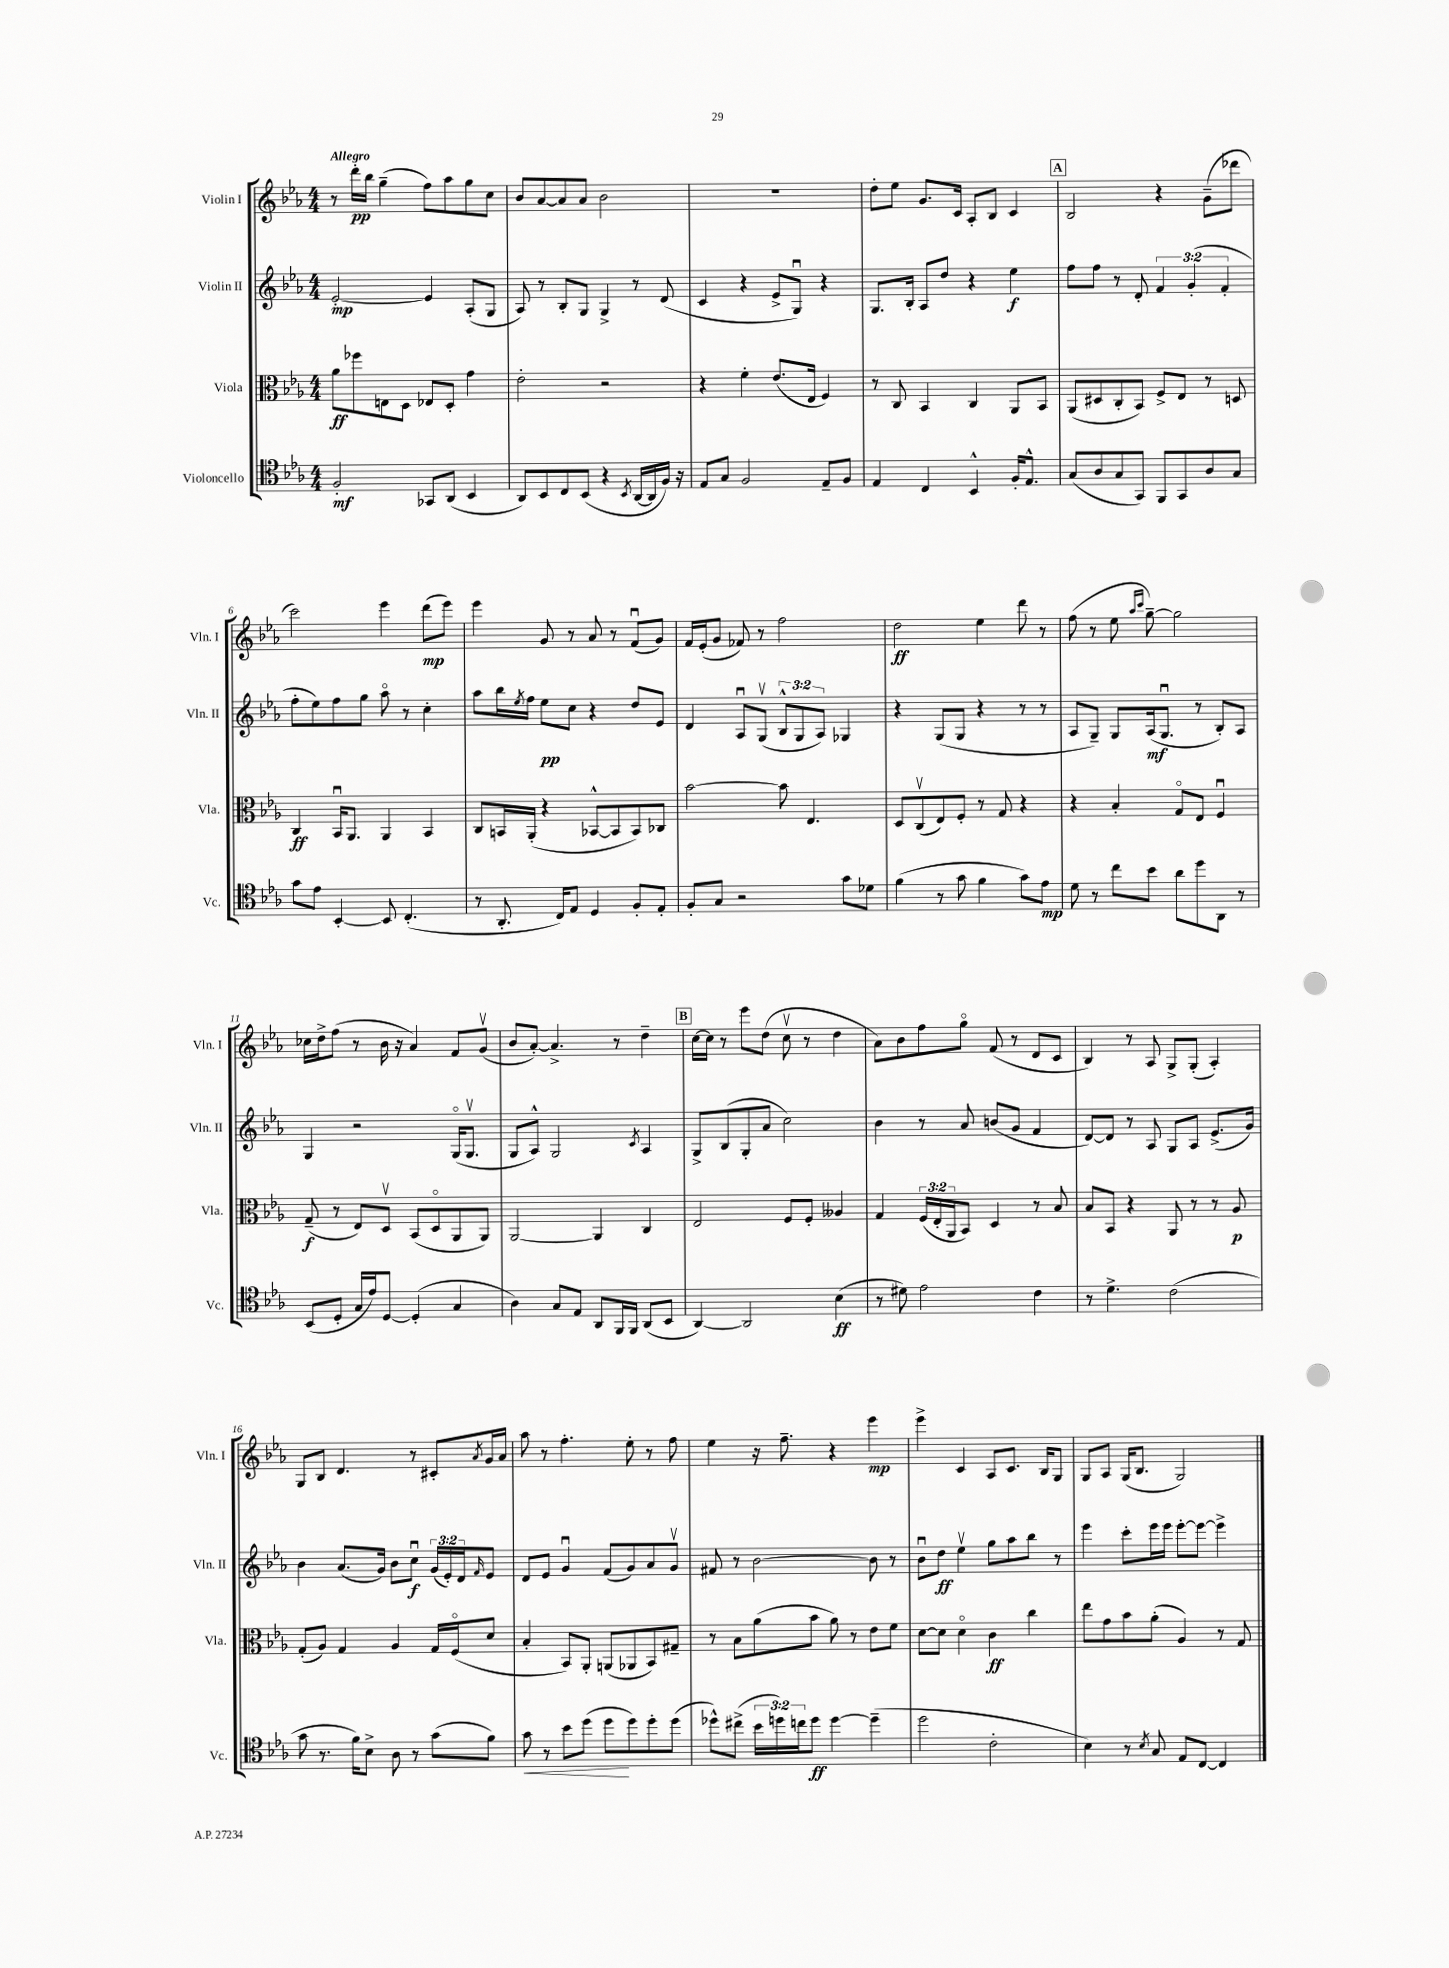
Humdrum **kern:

**kern	**kern	**kern	**kern
*staff4	*staff3	*staff2	*staff1
*clefC4	*clefC3	*clefG2	*clefG2
*k[b-e-a-]	*k[b-e-a-]	*k[b-e-a-]	*k[b-e-a-]
*M4/4	*M4/4	*M4/4	*M4/4
2F'	8a-	[2e-'	8r
.	8ff-	.	16ddd'
.	.	.	16bb-
.	8E	.	(4gg~
.	8D	.	.
8GG-	8E-	4e-]	8ff)
(8AA-	8D'	.	8aa-
4BB-	4g	(8A-'	8gg
.	.	8G	8cc
=	=	=	=
8AA-)	2e-'	8A-)	8b-
8BB-	.	8r	[8a-
8C	.	8B-'	8a-]
(8BB-	.	8G	8a-
4r	2r	4G^	2b-
8qBB-	.	.	.
[16AA-	.	8r	.
16AA-]	.	.	.
16F)	.	(8d	.
16r	.	.	.
=	=	=	=
8E-	4r	4c	1r
8G	.	.	.
2F	4f'	4r	.
.	(8.e-	8e-^	.
.	.	8Gu)	.
.	16E-	.	.
8E-~	4F)	4r	.
8F	.	.	.
=	=	=	=
4E-	8r	8.G	8dd'
.	8C	.	8ee-
.	.	16B-'	.
4C	4BB-	8A-	8.g
.	.	8dd	.
.	.	.	16c
4BB-^^	4C	4r	8A-'
.	.	.	8B-
16F'	8AA-	4ee-	4c
8.E-^^	.	.	.
.	8BB-	.	.
=	=	=	=
(8G	(8AA-	8ff	2B-
8A-	8D#	8ff	.
8G	8C'	8r	.
8GG)	8BB-)	8d'	.
8FF	8F^	6f	4r
8GG	8E-	.	.
.	.	(6g'	.
8A-	8r	.	(8g~
.	.	6f'	.
8G	8D	.	8ddd-
=	=	=	=
8g	4C	8ff'	2ccc)
8e-	.	8ee-)	.
[4BB-'	16BB-u	8ff	.
.	8.AA-	.	.
.	.	8gg	.
8BB-]	4AA-	8aa-o	4eee-
(4.C'	.	8r	.
.	4BB-	4cc'	(8ddd
.	.	.	8eee-)
=	=	=	=
8r	8C	8aa-	4eee-
8.AA-'	16BB	16bb-	.
.	.	8qee-	.
.	(16AA-'	16ff	.
.	4r	8ee-	8g
16C)	.	.	.
8E-	.	8cc	8r
4D	[8BB-^^	4r	8a-
.	8BB-]	.	8r
8F'	8BB-)	8dd	(8fu
8E-'	8C-	8e-	8g)
=	=	=	=
8F'	[2b-	4d	16f
.	.	.	(16e-'
8G	.	.	8g
2r	.	8A-u	8f-)
.	.	(8Gv	8r
.	8b-]	12B-^^	2ff
.	.	12G	.
.	4.E-	.	.
.	.	12A-)	.
8g	.	4G-	.
8d-	.	.	.
=	=	=	=
(4f	8D	4r	2dd
.	(8Cv	.	.
8r	8E-)	(8G	.
8g	8F'	8G	.
4f	8r	4r	4ee-
.	8G	.	.
8g)	4r	8r	8ddd
8e-	.	8r	8r
=	=	=	=
8d	4r	8A-	(8ff
8r	.	8G~)	8r
8cc	4B-'	8G	8ee-
.	.	.	16qqaa-
.	.	.	16qqccc
8b-	.	(16A-	[8gg~)
.	.	8.Gu	.
8a-	8Go	.	2gg]
8dd	8E-	8r	.
8AA-	4Fu	8B-')	.
8r	.	8A-	.
=	=	=	=
(8BB-	(8G~	4G	16cc-
.	.	.	16dd^
8D'	8r	.	(8ff
16G	8E-)	2r	8r
16e-)	.	.	.
[8D	8Dv	.	16b-
.	.	.	16r
(4D']	(8BB-	.	4a-)
.	8Do	.	.
4G	8AA-	(16Go	8f
.	.	8.Gv	.
.	8AA-)	.	(8gv
=	=	=	=
4A-)	[2AA-	8G	8b-
.	.	8A-^^)	[8a-')
8G	.	2G	4.a-^]
8E-	.	.	.
8AA-	4AA-]	.	.
16FF	.	.	8r
16FF	.	.	.
.	.	8qc	.
(8AA-	4C	4A-	4dd~
8BB-	.	.	.
=	=	=	=
[4AA-)	2E-	8G^	[16cc
.	.	.	16cc]
.	.	(8B-	8r
2AA-]	.	8G'	8eee-
.	.	8a-	(8dd
.	8F	2cc)	8ccv
.	8F'	.	8r
(4B-	4A--	.	4dd
=	=	=	=
8r	4G	4b-	8a-)
8d#)	.	.	8b-
2e-	(24F	8r	8ff
.	24E-'	.	.
.	24AA-	.	.
.	8BB-)	8a-	8ggo
.	4D	(8b	(8f
.	.	8g	8r
4c	8r	4f	8d
.	8B-	.	8c
=	=	=	=
8r	8B-	[8d)	4B-)
4.d^	8BB-	8d]	.
.	4r	8r	8r
.	.	8A-	8A-
(2c	8AA-	8G	8G^
.	8r	8A-	(8G'
.	8r	(8.e-^	4A-')
.	8A-	.	.
.	.	16g)	.
=	=	=	=
8g	(8G'	4b-	8G
8.r	8A-)	.	8B-
.	4G	(8.a-	4.d
16f)	.	.	.
8B-^	.	.	.
.	.	16g)	.
8A-	4A-	8b-	.
8r	.	8ccu	8r
(8g	16G	(24g	8c#'
.	.	24e-')	.
.	(16Fo	.	.
.	.	24d	.
.	.	16qqf	8qa-
8f)	8d	8e-	16g
.	.	.	16a-
=	=	=	=
8g	4B-'	8d	8aa-
8r	.	8e-	8r
8b-	8BB-)	4gu	4.ff'
(8dd	8AA-'	.	.
8dd	(8AA	(8f	.
8dd)	8AA-	8g)	8ee-'
8dd'	8BB-)	8a-	8r
(8dd	8G#~	8gv	8ff
=	=	=	=
8dd-^^)	8r	8f#	4ee-
(8cc#^	8B-	8r	.
24b-	(8a-	[2b-	16r
24dd)	.	.	.
.	.	.	8.ff~
24cc	.	.	.
8dd	8b-	.	.
[4dd	8a-)	.	4r
.	8r	.	.
(4dd~]	8e-	8b-]	4eee-
.	8f	8r	.
=	=	=	=
2dd	[8d	8b-u	4eee-^
.	8d]	8dd	.
.	4do	4ee-v	4c
2c'	4c	8gg	8A-
.	.	8aa-	8.c
.	4cc	8bb-	.
.	.	.	16B-
.	.	8r	8G
=	=	=	=
4B-)	8ee-	4eee-	8G
.	8g	.	8A-
8r	8b-	8ccc'	(16G
.	.	.	8.B-
8qB-	.	.	.
8G	(8a-'	16eee-	.
.	.	16eee-	.
8E-	4A-)	[8eee-'	2G)
[8C	.	8eee-_	.
4C]	8r	4eee-^]	.
.	8G	.	.
==	==	==	==
*-	*-	*-	*-
